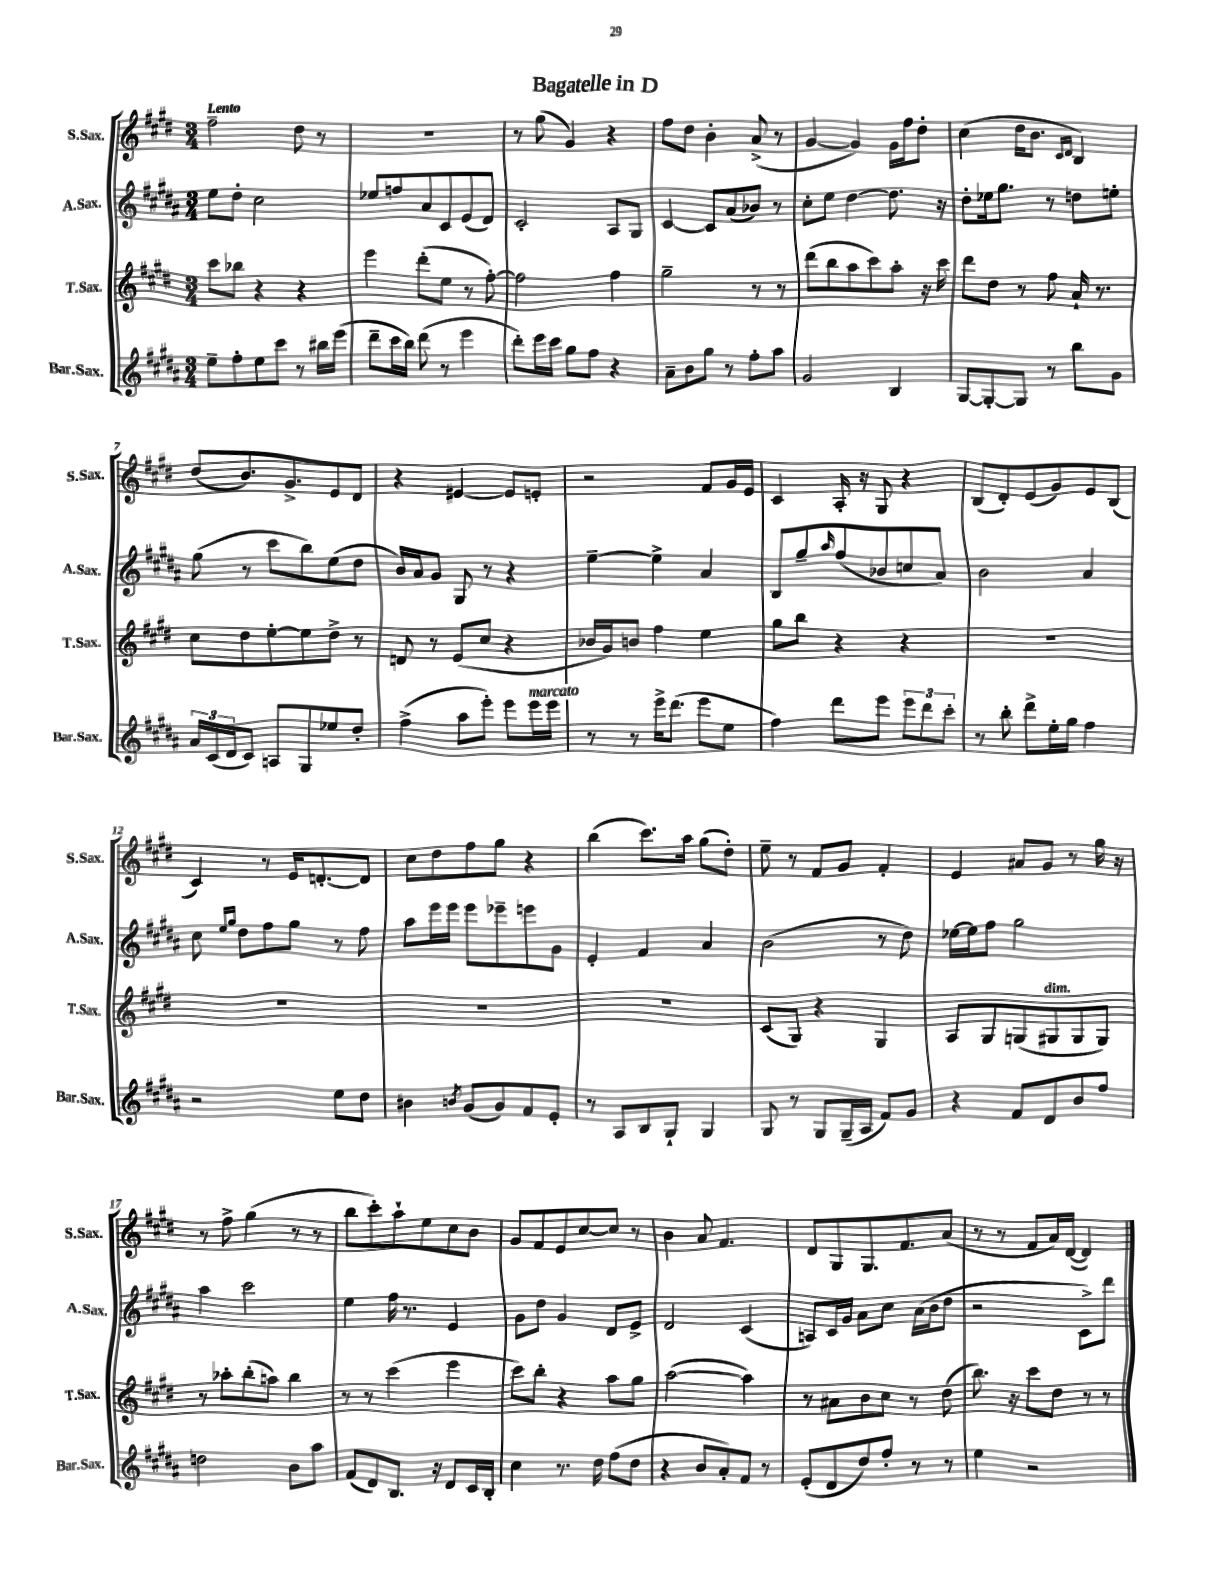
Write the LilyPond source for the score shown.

\header { title = "Bagatelle in D" }
<<
\new StaffGroup <<
\new Staff = "s0" \with { instrumentName = "S.Sax." shortInstrumentName = "S.Sax." } {
    \clef treble \key e \major \numericTimeSignature \time 3/4 \tempo "Lento"
    fis''2-- dis''8 r8 |
    r2. |
    r8 gis''8( gis'4) r4 |
    fis''8 dis''8 b'4-. a'8->( r8 |
    gis'4~ gis'4) gis'16 fis''16 dis''8-. |
    cis''4( dis''16 b'8. \grace { cis'16 dis'16 } b4) |
    dis''8( b'8.) gis'8.-> e'8 dis'8 |
    r4 eis'4~ eis'8 e'8-. |
    r2 fis'8 gis'16 e'16 |
    cis'4 a16-. r16 gis8 r4 |
    b8( dis'8-.) e'8( gis'8) e'8 b8( |
    cis'4) r8 e'16 d'8.~-. d'8 |
    cis''8 dis''8 fis''8 gis''8 r4 |
    b''4( cis'''8.) a''16 gis''8( dis''8-.) |
    e''8-- r8 fis'8 gis'8 fis'4-. |
    e'4 ais'8 gis'8 r8 gis''16 r16 |
    r8 fis''8-> gis''4( r8 r8 |
    b''8 cis'''8-.) a''8-! e''8 cis''8 b'8 |
    gis'8 fis'8 e'8 cis''8~ cis''8 r8 |
    b'4 a'8 fis'4. |
    dis'8 gis8 gis8. fis'8. a'8( |
    r8 r8 fis'8 a'16) dis'16~( dis'4) \bar "|." |
}
\new Staff = "s1" \with { instrumentName = "A.Sax." shortInstrumentName = "A.Sax." } {
    \clef treble \key b \major \numericTimeSignature \time 3/4
    e''8 dis''8-. cis''2 |
    ees''8 f''8 ais'8 cis'8 e'8( dis'8) |
    cis'2-. ais8 gis8 |
    cis'4~ cis'8 ais'8( bes'8) r8 |
    cis''8-. e''8 dis''4~ dis''8. r16 |
    dis''8-. ees''16 gis''8. r8 d''8 e''8-. |
    gis''8( r8 cis'''8 b''8) e''8( dis''8 |
    b'16) ais'16 gis'8 gis8 r8 r4 |
    e''4~-- e''4-> ais'4 |
    b8 gis''8-- \grace { ais''16 } fis''8( bes'8 c''8 ais'8) |
    b'2 ais'4 |
    cis''8 \grace { e''16 gis''16 } dis''8 fis''8 gis''8 r8 fis''8 |
    ais''8 e'''16 e'''16 e'''8 ees'''8-- e'''8 gis'8 |
    e'4-. fis'4 ais'4 |
    b'2( r8 dis''8) |
    ees''16~ ees''16 fis''8 gis''2 |
    ais''4 cis'''2 |
    e''4 fis''16 r8. e'4 |
    gis'8 dis''8 gis'4 dis'8 e'8-> |
    dis'2 cis'4( |
    a8) cis'16 gis'16 ais'8 cis''8 ais'16( b'16 dis''8 |
    r2 cis'8->) dis'''8 \bar "|." |
}
\new Staff = "s2" \with { instrumentName = "T.Sax." shortInstrumentName = "T.Sax." } {
    \clef treble \key e \major \numericTimeSignature \time 3/4
    cis'''8 bes''8 r4 r4 |
    e'''4 dis'''8-.( e''8 r8 fis''8~-.) |
    fis''2 fis''4 |
    gis''2-- r8 r8 |
    dis'''8( b''8 a''8 cis'''8) a''8-. r16 cis'''16 |
    dis'''8 dis''8 r8 fis''8 a'16-! r8. |
    cis''8 dis''8 e''8~-. e''8 dis''8-> r8 |
    d'8 r8 e'8( cis''8 r4 |
    bes'16 gis'16) b'8 fis''4 e''4 |
    gis''8 b''8 r4 r4 |
    R2. |
    R2. |
    R2. |
    R2. |
    cis'8( gis8) r4 gis4 |
    a8 gis8 g8( gis8^\markup { \italic "dim." } gis8 gis8) |
    r8 aes''8-. b''8-.( a''8) b''4 |
    r8 r8 cis'''4( e'''4 |
    cis'''8) b''8-. r4 a''8 gis''8 |
    a''2~( a''4) |
    r8 ais'8 b'8 cis''8 r8 dis''8( |
    b''8.) r16 cis'''8 dis''8 r8 r8 \bar "|." |
}
\new Staff = "s3" \with { instrumentName = "Bar.Sax." shortInstrumentName = "Bar.Sax." } {
    \clef treble \key b \major \numericTimeSignature \time 3/4
    e''8-- fis''8-. e''8 cis'''8 r8 bis''16 e'''16( |
    dis'''8-- cis'''16 b''16) dis'''8( r8 e'''4 |
    dis'''8-.) e'''16 cis'''16 gis''8 fis''8 r4 |
    ais'8-- b'8 gis''8 r8 fis''8-. ais''8 |
    gis'2 b4 |
    gis8~ gis8~-. gis8 r8 b''8 gis'8 |
    \tuplet 3/2 { ais'16 cis'16( dis'16 } cis'8) a8 gis8 ees''8 dis''8-. |
    fis''4->( ais''8 e'''8-.) e'''8 e'''16^\markup { \italic "marcato" } e'''16 |
    r8 r8 e'''16-> dis'''8.( e'''8 e''8 |
    fis''4) dis'''8 e'''8 \tuplet 3/2 { e'''8 dis'''8 cis'''8-. } |
    r8 b''8-. dis'''8-> e''16-. gis''16 fis''4 |
    r2 e''8 dis''8 |
    bis'4 \acciaccatura { b'8 } gis'8( gis'8) fis'8 e'8-. |
    r8 ais8 b8 gis8-! gis4 |
    gis8 r8 gis8 gis16--( ais16 fis'8) gis'8 |
    r4 fis'8 dis'8 b'8 fis''8 |
    d''2 b'8 ais''8 |
    fis'8( dis'8) b8. r16 dis'8 cis'16 b16-. |
    cis''4 r8. dis''16 fis''8( dis''8 |
    r4 b'8 ais'8-.) fis'8 r8 |
    e'8-.( dis'8 dis''8) fis''8-. r8 r8 |
    e''4 r2 \bar "|." |
}
>>
>>
